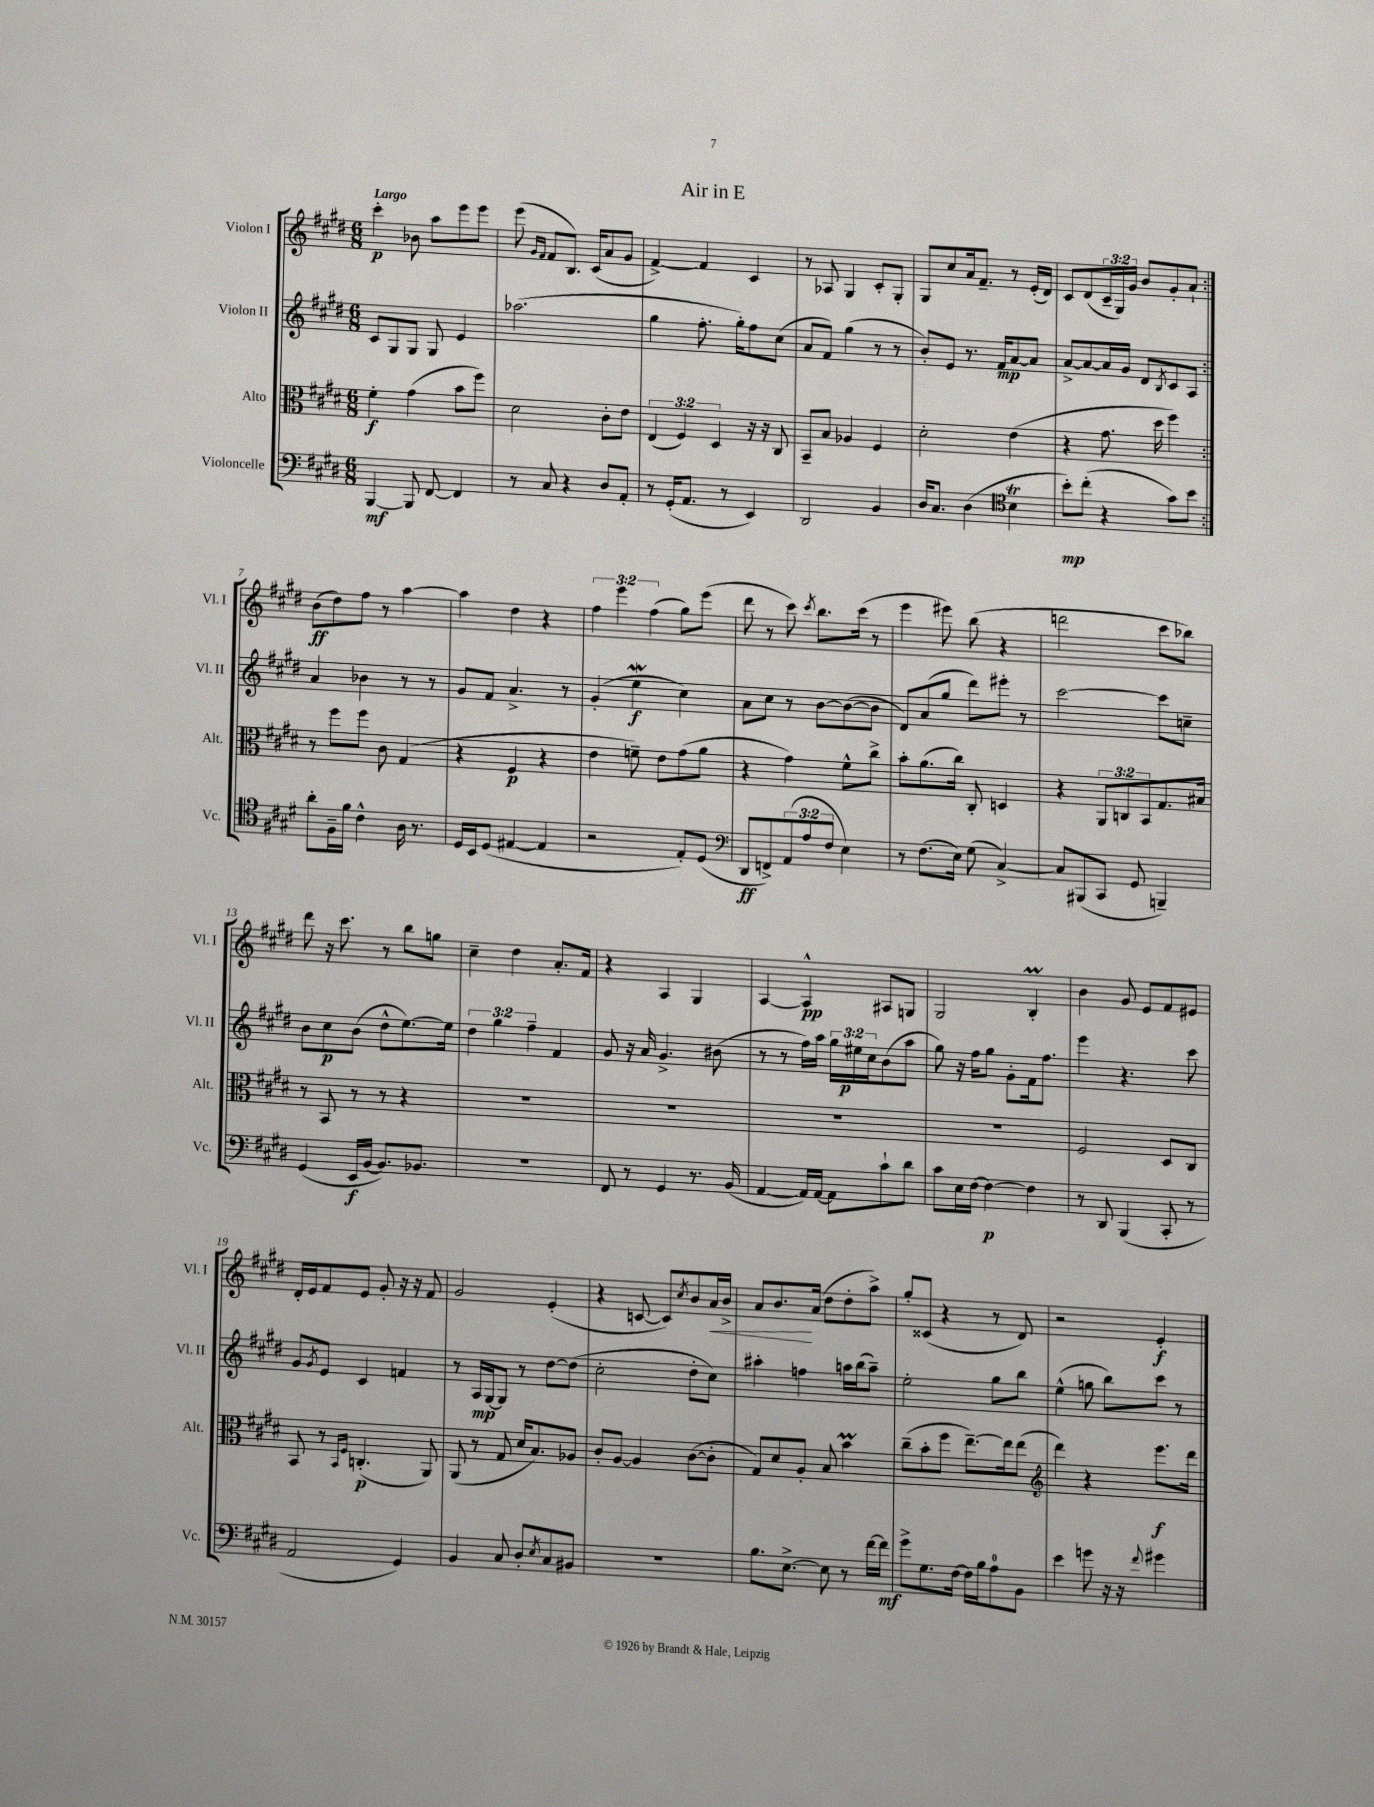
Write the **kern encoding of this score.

**kern	**dynam	**kern	**dynam	**kern	**dynam	**kern	**dynam
*part4	*part4	*part3	*part3	*part2	*part2	*part1	*part1
*staff4	*staff4	*staff3	*staff3	*staff2	*staff2	*staff1	*staff1
*I"Violoncelle	*	*I"Alto	*	*I"Violon II	*	*I"Violon I	*
*I'Vc.	*	*I'Alt.	*	*I'Vl. II	*	*I'Vl. I	*
*clefF4	*	*clefC3	*	*clefG2	*	*clefG2	*
*k[f#c#g#d#]	*	*k[f#c#g#d#]	*	*k[f#c#g#d#]	*	*k[f#c#g#d#]	*
*M6/8	*	*M6/8	*	*M6/8	*	*M6/8	*
=1	=1	=1	=1	=1	=1	=1	=1
!	!	!	!	!	!	!LO:TX:a:B:t=Largo	!
[4BBB/	mf	4f#'\	f	8c#/L	.	4ccc#'\	p
.	.	.	.	8G#/	.	.	.
8BBB/]	.	(4g#\	.	8G#/J	.	8b-X\	.
[8FF#/	.	.	.	8G#/	.	8aa\L	.
4FF#/]	.	8b\L	.	4e/	.	8eee\	.
.	.	8ff#\J)	.	.	.	8eee\J	.
=2	=2	=2	=2	=2	=2	=2	=2
8r	.	2d#\	.	(2.aa-X\	.	(8eee\	.
.	.	.	.	.	.	16qqg#/LL	.
.	.	.	.	.	.	16qqf#/JJ	.
8C#/	.	.	.	.	.	8f#/L	.
4r	.	.	.	.	.	8.B/J)	.
.	.	.	.	.	.	(16c#/KL	.
8D#/L	.	8c#'\L	.	.	.	8a/	.
8AA'/J	.	8e\J	.	.	.	8g#/J	.
=3	=3	=3	=3	=3	=3	=3	=3
8r	.	(6E/	.	4gg#\	.	[4f#^/)	.
(16GG#'/KL	.	.	.	.	.	.	.
.	.	6F#/)	.	.	.	.	.
8.AA/J	.	.	.	.	.	.	.
.	.	.	.	8.ff#'\	.	4f#/]	.
.	.	6D#/	.	.	.	.	.
8r	.	.	.	.	.	.	.
.	.	.	.	16gg#'\KL)	.	.	.
4EE/)	.	16r	.	8ff#\	.	4c#/	.
.	.	16r	.	.	.	.	.
.	.	8C#/	.	(8cc#\J	.	.	.
=4	=4	=4	=4	=4	=4	=4	=4
2DD#/	.	8BB~/L	.	8a/L	.	8r	.
.	.	8B/J	.	8f#/J)	.	8A-X/	.
.	.	4A-X/	.	(4gg#\	.	4G#/	.
4BB/	.	4F#/	.	8r	.	8c#'/L	.
.	.	.	.	8r	.	8G#'/J	.
=5	=5	=5	=5	=5	=5	=5	=5
16D#/KL	.	2d#'\	.	8b'/L)	.	8G#/L	.
8.C#/J	.	.	.	.	.	.	.
.	.	.	.	8e/J	.	8cc#/	.
(4D#\	.	.	.	8.r	.	16a/k	.
.	.	.	.	.	.	8.f#~/J	.
.	.	.	.	16f#/KL	mp	.	.
*clefC4	*	*	*	*	*	*	*
4BT\	.	(4e\	.	[8a/	.	8r	.
.	.	.	.	8a/J]	.	(16e'/LL	.
.	.	.	.	.	.	16d#/JJ)	.
=6	=6	=6	=6	=6	=6	=6	=6
8b'\L)	mp	4r	.	[8a^/L	.	8c#/L	.
(8cc#'\J	.	.	.	8a/_	.	(8d#/	.
4r	.	8.g#\	.	16a/L]	.	24c#~/L	.
.	.	.	.	.	.	24G#/)	.
.	.	.	.	16g#/JJ	.	.	.
.	.	.	.	.	.	24g#/JJ	.
.	.	.	.	8d#/L	.	8b/L	.
.	.	16dd#\	.	.	.	.	.
.	.	.	.	8qB/	.	.	.
8g#\L)	.	4ff#\)	.	8c#/	.	8g#'/	.
8b\J	.	.	.	8A/J	.	8a`/J	.
!!LO:LB:g=z
=7:|!	=7:|!	=7:|!	=7:|!	=7:|!	=7:|!	=7:|!	=7:|!
8a'\L	.	8r	.	4a/	.	(8b\L	ff
16F#~\L	.	8ff#\L	.	.	.	8dd#\)	.
16f#\JJ	.	.	.	.	.	.	.
4c#^^\	.	8ff#\J	.	4b-X\	.	8ff#\J	.
.	.	8c#\	.	.	.	8r	.
16A\	.	(4G#/	.	8r	.	[4aa\	.
8.r	.	.	.	.	.	.	.
.	.	.	.	8r	.	.	.
=8	=8	=8	=8	=8	=8	=8	=8
16D#/LL	.	4r	.	8g#/L	.	4aa\]	.
16BB/J	.	.	.	.	.	.	.
(8D#/J	.	.	.	8f#/J	.	.	.
[4E#X/	.	4F#/	p	4.a^/	.	4dd#\	.
4E#/]	.	4r	.	.	.	4r	.
.	.	.	.	8r	.	.	.
=9	=9	=9	=9	=9	=9	=9	=9
2r	.	4e\	.	(4g#'/	.	6ff#\	.
.	.	.	.	.	.	6eee\	.
.	.	8fn~\)	.	4eew\	f	.	.
.	.	.	.	.	.	(6ff#\	.
.	.	8e\L	.	.	.	.	.
8E'/L)	.	(8g#\	.	4cc#\)	.	8gg#\L)	.
(8D#/J	.	8a\J	.	.	.	(8eee\J	.
=10	=10	=10	=10	=10	=10	=10	=10
*clefF4	*	*	*	*	*	*	*
8DD#/L	ff	4r	.	8a\L	.	8ddd#\	.
8FFn^/)	.	.	.	8cc#\J	.	8r	.
(12AA/	.	4g#\)	.	8r	.	8ccc#\)	.
12A/	.	.	.	.	.	.	.
.	.	.	.	.	.	8qccc#/	.
.	.	.	.	[8b\L	.	8.bb\L	.
12F#/J	.	.	.	.	.	.	.
4E\)	.	8f#^^\L	.	(8b\_	.	.	.
.	.	.	.	.	.	(16ccc#\Jk	.
.	.	8cc#^\J	.	8b\J]	.	8r	.
=11	=11	=11	=11	=11	=11	=11	=11
8r	.	8b'\L	.	8d#/L)	.	4eee\	.
(8.F#\L	.	(8.a\	.	(8a/	.	.	.
.	.	.	.	8gg#/J	.	8eee#X\)	.
16E\Jk)	.	16cc#\Jk)	.	.	.	.	.
(8G#\	.	8C#'/	.	8ddd#\L)	.	(8bb\	.
[4C#^/)	.	4Dn/	.	8eee#X'\J	.	4r	.
.	.	.	.	8r	.	.	.
=12	=12	=12	=12	=12	=12	=12	=12
8C#/L]	.	4r	.	[2ccc#\	.	2dddn\	.
(8BBB#X/	.	.	.	.	.	.	.
8CC#/J	.	12AA/L	.	.	.	.	.
.	.	12Cn/	.	.	.	.	.
8GG#/	.	.	.	.	.	.	.
.	.	12BB/	.	.	.	.	.
4BBBn~/)	.	8.G#/	.	8ccc#\L]	.	8ccc#\L	.
.	.	.	.	8ccn~\J	.	8bb-X\J)	.
.	.	16B#X/Jk	.	.	.	.	.
!!LO:LB:g=z
=13	=13	=13	=13	=13	=13	=13	=13
(4GG#/	.	8r	.	8b\L	.	8ddd#\	.
.	.	8BB/	.	8cc#\	p	16r	.
.	.	.	.	.	.	8.ccc#\	.
16EE/LL	f	8r	.	(8b\J	.	.	.
[16BB/JJ	.	.	.	.	.	.	.
8.BB/L])	.	8r	.	8dd#^^\L	.	8r	.
.	.	4r	.	[8.ee\)	.	8bb\L	.
8.BB-X/J	.	.	.	.	.	.	.
.	.	.	.	.	.	8ggn\J	.
.	.	.	.	16ee\Jk]	.	.	.
=14	=14	=14	=14	=14	=14	=14	=14
2.r	.	2.r	.	6dd#\	.	4cc#~\	.
.	.	.	.	6gg#\	.	.	.
.	.	.	.	.	.	4dd#\	.
.	.	.	.	6ff#~\	.	.	.
.	.	.	.	4f#/	.	8.a'/L	.
.	.	.	.	.	.	16f#/Jk	.
=15	=15	=15	=15	=15	=15	=15	=15
8FF#/	.	2.r	.	8g#/	.	4r	.
8r	.	.	.	16r	.	.	.
.	.	.	.	16a/	.	.	.
4GG#/	.	.	.	4.g#^/	.	4A/	.
8.r	.	.	.	.	.	4G#/	.
.	.	.	.	(8b#X\	.	.	.
(16BB/	.	.	.	.	.	.	.
=16	=16	=16	=16	=16	=16	=16	=16
[4AA/	.	2.r	.	8r	.	[4A/	.
.	.	.	.	8r	.	.	.
16AA/LL])	.	.	.	16ff#\LL)	.	4A^^/]	pp
[16AA/JJ	.	.	.	16aa\JJ	.	.	.
8AA\L]	.	.	.	24gg#\LL	.	.	.
.	.	.	.	24ee#X\	p	.	.
.	.	.	.	24cc#\J	.	.	.
8c#`\	.	.	.	(8b\	.	8A#X/L	.
8d#\J	.	.	.	8aa\J	.	8Gn/J	.
=17	=17	=17	=17	=17	=17	=17	=17
8c#\L	.	2.r	.	8gg#\)	.	2G#/	.
16E\L	.	.	.	16r	.	.	.
[16F#\JJ	.	.	.	16ff#\KL	.	.	.
4F#\_	p	.	.	8gg#\J	.	.	.
.	.	.	.	8g#'\L	.	.	.
4F#\]	.	.	.	16f#\k	.	4BM'/	.
.	.	.	.	8.ff#\J	.	.	.
=18	=18	=18	=18	=18	=18	=18	=18
8r	.	2F#/	.	4eee\	.	4b\	.
8DD#/	.	.	.	.	.	.	.
(4BBB/	.	.	.	4.r	.	8g#/	.
.	.	.	.	.	.	8e/L	.
8CC#'/	.	8D#/L	.	.	.	8f#/	.
8r	.	8C#/J	.	8ccc#\	.	8e#X/J	.
!!LO:LB:g=z
=19	=19	=19	=19	=19	=19	=19	=19
2AA/	.	8BB/	.	8g#/L	.	16d#'/LL	.
.	.	.	.	.	.	16e/J	.
.	.	.	.	8qg#/	.	.	.
.	.	8r	.	8e/J	.	8f#/	.
.	.	16qqBB/LL	.	.	.	.	.
.	.	16qqF#/JJ	.	.	.	.	.
.	.	(4.Cn'/	p	4c#/	.	8e/J	.
.	.	.	.	.	.	8g#'/	.
4GG#/)	.	.	.	4fn/	.	16r	.
.	.	.	.	.	.	16r	.
.	.	8AA/)	.	.	.	8f#/	.
=20	=20	=20	=20	=20	=20	=20	=20
4BB/	.	(8AA/	.	8r	.	2g#/	.
.	.	8r	.	16A/LL	mp	.	.
.	.	.	.	[16G#/J	.	.	.
8C#/	.	8G#/	.	8G#/J]	.	.	.
8D#'/L	.	16d#/KL	.	8r	.	.	.
.	.	8.B/)	.	.	.	.	.
8qE/	.	.	.	.	.	.	.
8C#/	.	.	.	[8dd#\L	.	(4e'/	.
8BB#X/J	.	8A-X/J	.	(8dd#\J]	.	.	.
=21	=21	=21	=21	=21	=21	=21	=21
2.r	.	8c#'/L	.	2cc#'\	.	4r	.
.	.	[8A/J	.	.	.	.	.
.	.	4A/]	.	.	.	[8cn/	.
.	.	.	.	.	.	8c/L])	.
.	.	.	.	.	.	8qcc#/	.
.	.	([8c#\L	.	8dd#'\L	.	8b/	.
!	!	!	!	!	!	!	!LO:HP:b
.	.	8c#'\J]	.	8cc#\J)	.	16a/L	<
.	.	.	.	.	.	16b^/JJ	.
=22	=22	=22	=22	=22	=22	=22	=22
8.B\L	.	8G#/L)	.	4aa#X'\	.	8a/L	.
.	.	8d#/	.	.	.	8.b/	.
[8.E^\J	.	.	.	.	.	.	.
.	.	8A'/J	.	4ffn\	.	.	.
.	.	.	.	.	.	(16a/Jk	[
8E\]	.	8B/	.	.	.	8dd#\L	.
8r	.	4bM\	.	16aan\LL	.	8dd#'\	.
.	.	.	.	(16bb\J	.	.	.
[16f#\LL	.	.	.	8aa~\J)	.	8aa^\J)	.
16f#\JJ]	mf	.	.	.	.	.	.
=23	=23	=23	=23	=23	=23	=23	=23
8g#^\L	.	(8cc#~\L	.	2ee'\	.	8gg#'/L	.
8.G#\	.	8b'\	.	.	.	(8c##X/J	.
.	.	8ff#\J	.	.	.	4r	.
[16F#\Jk	.	.	.	.	.	.	.
16F#\LL]	.	[8.ee~\L)	.	.	.	.	.
16B\J	.	.	.	.	.	.	.
8A\	.	.	.	8gg#\L	.	8r	.
.	.	16ee\k]	.	.	.	.	.
8BB\J	.	(8ee\J	.	8bb\J	.	8d#/)	.
=24	=24	=24	=24	=24	=24	=24	=24
*	*	*clefG2	*	*	*	*	*
4e\	.	4ddd#\)	.	(4ee^^\	.	2r	.
8gn\	.	4r	.	8ggn\	.	.	.
16r	.	.	.	8bb\L)	.	.	.
16r	.	.	.	.	.	.	.
8qqf#/	.	.	.	.	.	.	.
4g#X\	.	8.eee\L	f	8ccc#\J	.	4e'/	f
.	.	.	.	8r	.	.	.
.	.	16ddd#\Jk	.	.	.	.	.
==	==	==	==	==	==	==	==
*-	*-	*-	*-	*-	*-	*-	*-
